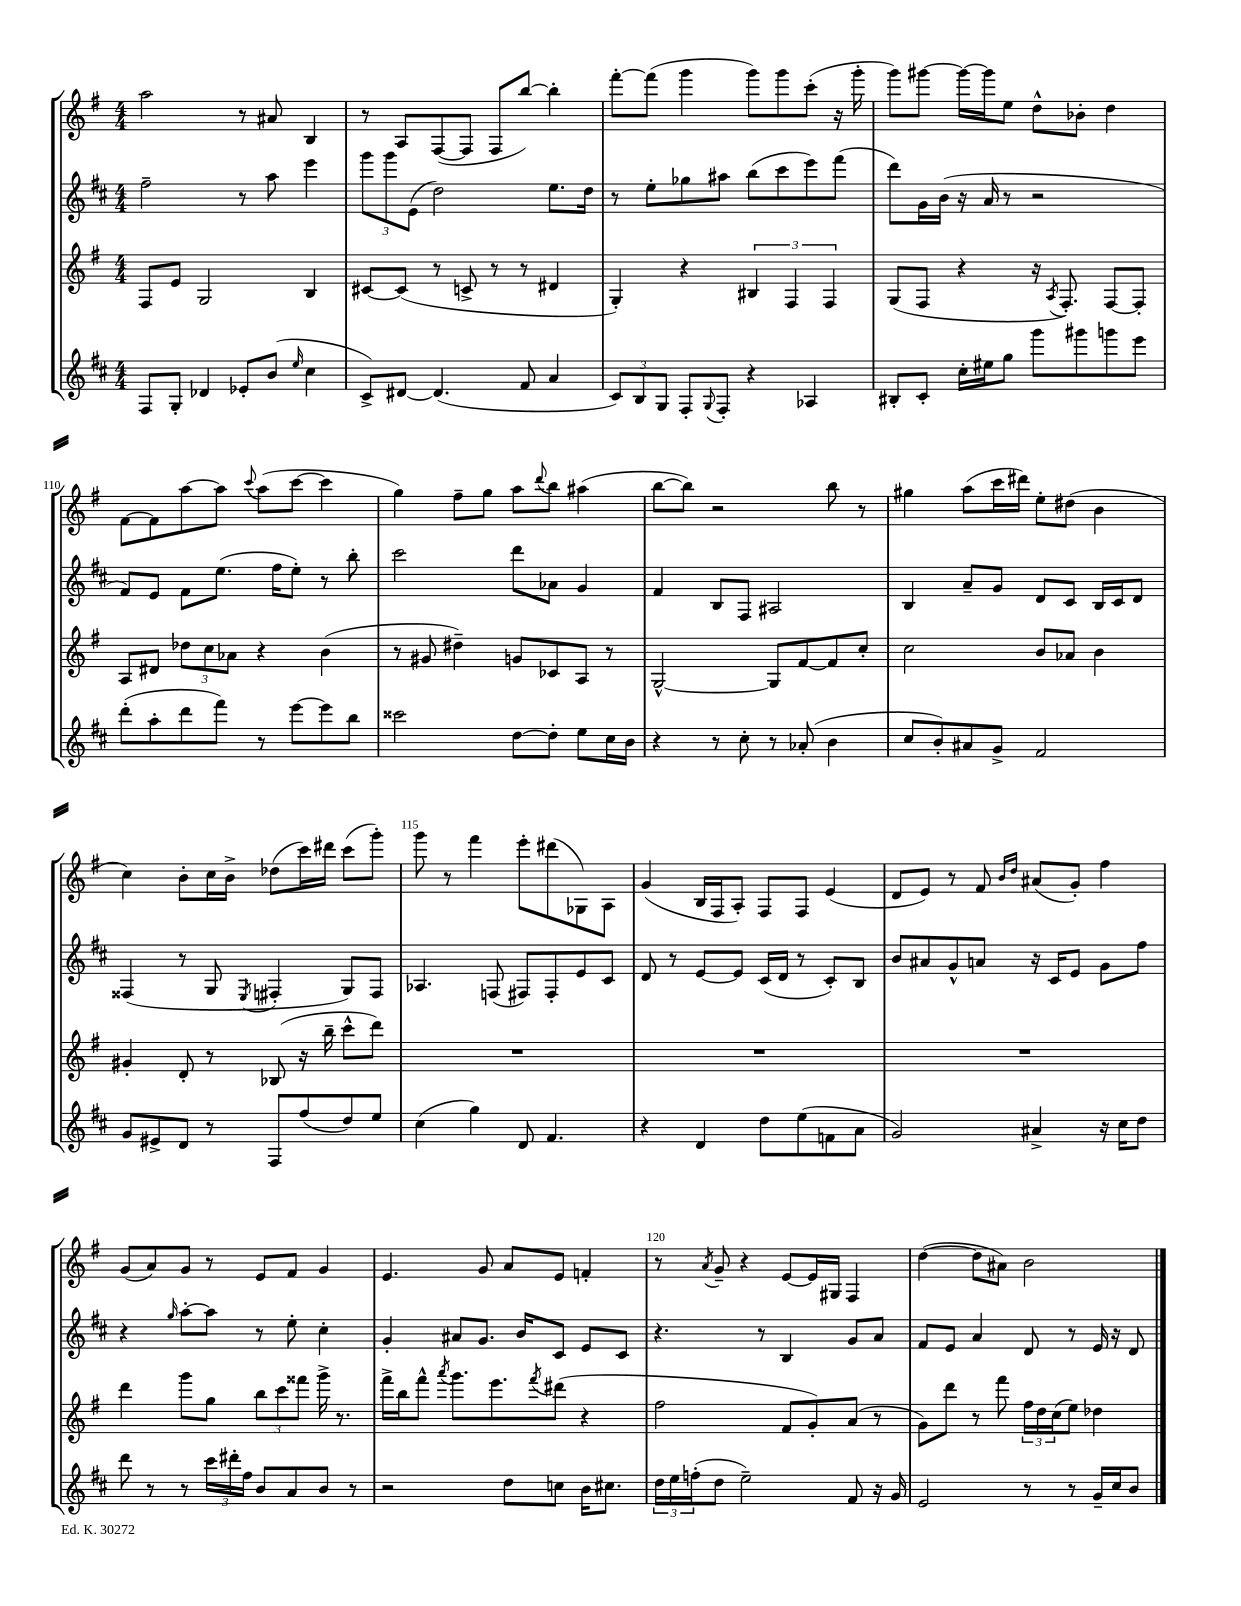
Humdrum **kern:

**kern	**kern	**kern	**kern
*staff4	*staff3	*staff2	*staff1
*clefG2	*clefG2	*clefG2	*clefG2
*k[f#c#]	*k[f#]	*k[f#c#]	*k[f#]
*M4/4	*M4/4	*M4/4	*M4/4
8F#	8F#	2ff#~	2aa
8G'	8e	.	.
4d-	2G	.	.
8e-'	.	8r	8r
(8b	.	8aa	8a#
16qqee	.	.	.
4cc#	4B	4eee	4B
=	=	=	=
8c#^)	[8c#	12ggg	8r
.	.	12ggg	.
[8d#	(8c#]	.	8A
.	.	(12e	.
(4.d#]	8r	2dd)	([8F#
.	8c^	.	8F#]
.	8r	.	8F#
8f#	8r	.	[8bb)
4a	4d#	8.ee	4bb']
.	.	16dd	.
=	=	=	=
12c#)	4G')	8r	[8fff#'
12B	.	.	.
.	.	8ee'	(8fff#]
12G	.	.	.
8F#'	4r	8gg-	4ggg
8qqG	.	.	.
8F#'	.	8aa#	.
4r	6B#	(8bb	8ggg)
.	.	8ccc#	8ggg
.	6F#	.	.
4A-	.	8eee)	(8ccc'
.	6F#	.	.
.	.	(8fff#	16r
.	.	.	16ggg'
=	=	=	=
8B#'	(8G	8ddd)	8ggg)
8c#'	8F#	16g	[8ggg#
.	.	(16b	.
16cc#'	4r	16r	16ggg#_
16ee#	.	16a	16ggg#]
8gg	.	8r	8ee
8ggg	16r	2r	8dd^^
.	8qA	.	.
.	8.F#')	.	.
8ggg#	.	.	8b-'
8ggg	[8F#	.	4dd
8eee	8F#']	.	.
=	=	=	=
(8ddd'	8A	8f#)	[8f#
8aa'	8d#	8e	8f#]
8ddd	12dd-	8f#	[8aa
.	12cc	.	.
8fff#)	.	(8.ee	8aa]
.	12a-	.	.
.	.	.	8qqccc
8r	4r	.	(8aa
.	.	16ff#	.
[8eee	.	8ee')	[8ccc
8eee]	(4b	8r	4ccc]
8bb	.	8bb'	.
=	=	=	=
2ccc##	8r	2ccc#	4gg)
.	8g#	.	.
.	4dd#~)	.	8ff#~
.	.	.	8gg
[8dd	8g	8ddd	8aa
.	.	.	8qqddd
8dd']	8c-	8a-	8bb
8ee	8A	4g	(4aa#
16cc#	8r	.	.
16b	.	.	.
=	=	=	=
4r	[2G^^	4f#	[8bb
.	.	.	8bb])
8r	.	8B	2r
8cc#'	.	8F#	.
8r	8G]	2A#	.
(8a-'	[8f#	.	.
4b	8f#]	.	8bb
.	8cc'	.	8r
=	=	=	=
8cc#	2cc	4B	4gg#
8b')	.	.	.
8a#	.	8a~	(8aa
8g^	.	8g	16ccc
.	.	.	16ddd#)
2f#	8b	8d	8ee'
.	8a-	8c#	(8dd#
.	4b	16B	4b
.	.	16c#	.
.	.	8d	.
=	=	=	=
8g	4g#'	(4F##	4cc)
8e#^	.	.	.
8d	8d'	8r	8b'
8r	8r	8G	16cc
.	.	.	16b^
.	.	8qE	.
8F#	(8B-	4F#'	(8dd-
(8ff#	16r	.	16ccc)
.	16bb~	.	16ddd#
8dd)	8ccc^^	8G)	(8ccc
8ee	8ddd)	8F#	8ggg')
=	=	=	=
(4cc#	1r	4.A-	8ggg
.	.	.	8r
4gg)	.	.	4fff#
.	.	(8F	.
8d	.	8F#)	8eee'
4.f#	.	8F#'	(8ddd#
.	.	8e	8G-)
.	.	8c#	8A
=	=	=	=
4r	1r	8d	(4g
.	.	8r	.
4d	.	[8e	16B
.	.	.	16F#
.	.	8e]	8A')
8dd	.	(16c#	8F#
.	.	16d	.
(8ee	.	8r	8F#
8f	.	8c#')	(4e
8a	.	8B	.
=	=	=	=
2g)	1r	8b	8d
.	.	8a#	8e)
.	.	8g^^	8r
.	.	8a	8f#
.	.	.	16qqb
.	.	.	16qqdd
4a#^	.	16r	(8a#
.	.	16c#	.
.	.	8e	8g')
16r	.	8g	4ff#
16cc#	.	.	.
8dd	.	8ff#	.
=	=	=	=
8ddd	4ddd	4r	(8g
8r	.	.	8a)
.	.	16qqgg	.
8r	8ggg	[8aa'	8g
24ccc#	8gg	8aa]	8r
24ddd#'	.	.	.
24ff#	.	.	.
8b	12bb	8r	8e
.	12ccc	.	.
8a	.	8ee'	8f#
.	12fff##	.	.
8b	16ggg^	4cc#'	4g
.	8.r	.	.
8r	.	.	.
=	=	=	=
2r	16fff#^	4g'	4.e
.	16bb	.	.
.	8fff#^^	.	.
.	8qaaa	.	.
.	8.ggg	8a#	.
.	.	8.g	8g
.	8.eee	.	.
8dd	.	.	8a
.	.	16b	.
.	8qfff#	.	.
8cc	(8ddd#	8c#	8e
16b	4r	8e	4f'
8.cc#	.	.	.
.	.	8c#	.
=	=	=	=
24dd	2ff#	4.r	8r
24ee	.	.	.
(24ff'	.	.	.
.	.	.	8qa
8dd	.	.	8g~
2ee~)	.	.	4r
.	.	8r	.
.	8f#	4B	[8e
.	8g')	.	16e]
.	.	.	16G#
8f#	(8a	8g	4F#
16r	8r	8a	.
16g	.	.	.
=	=	=	=
2e	8g)	8f#	([4dd
.	8ddd	8e	.
.	8r	4a	8dd]
.	8fff#	.	8a#)
8r	24ff#	8d	2b
.	24dd	.	.
.	(24cc	.	.
8r	8ee)	8r	.
16g~	4dd-	16e	.
16cc#	.	16r	.
8b	.	8d	.
==	==	==	==
*-	*-	*-	*-
